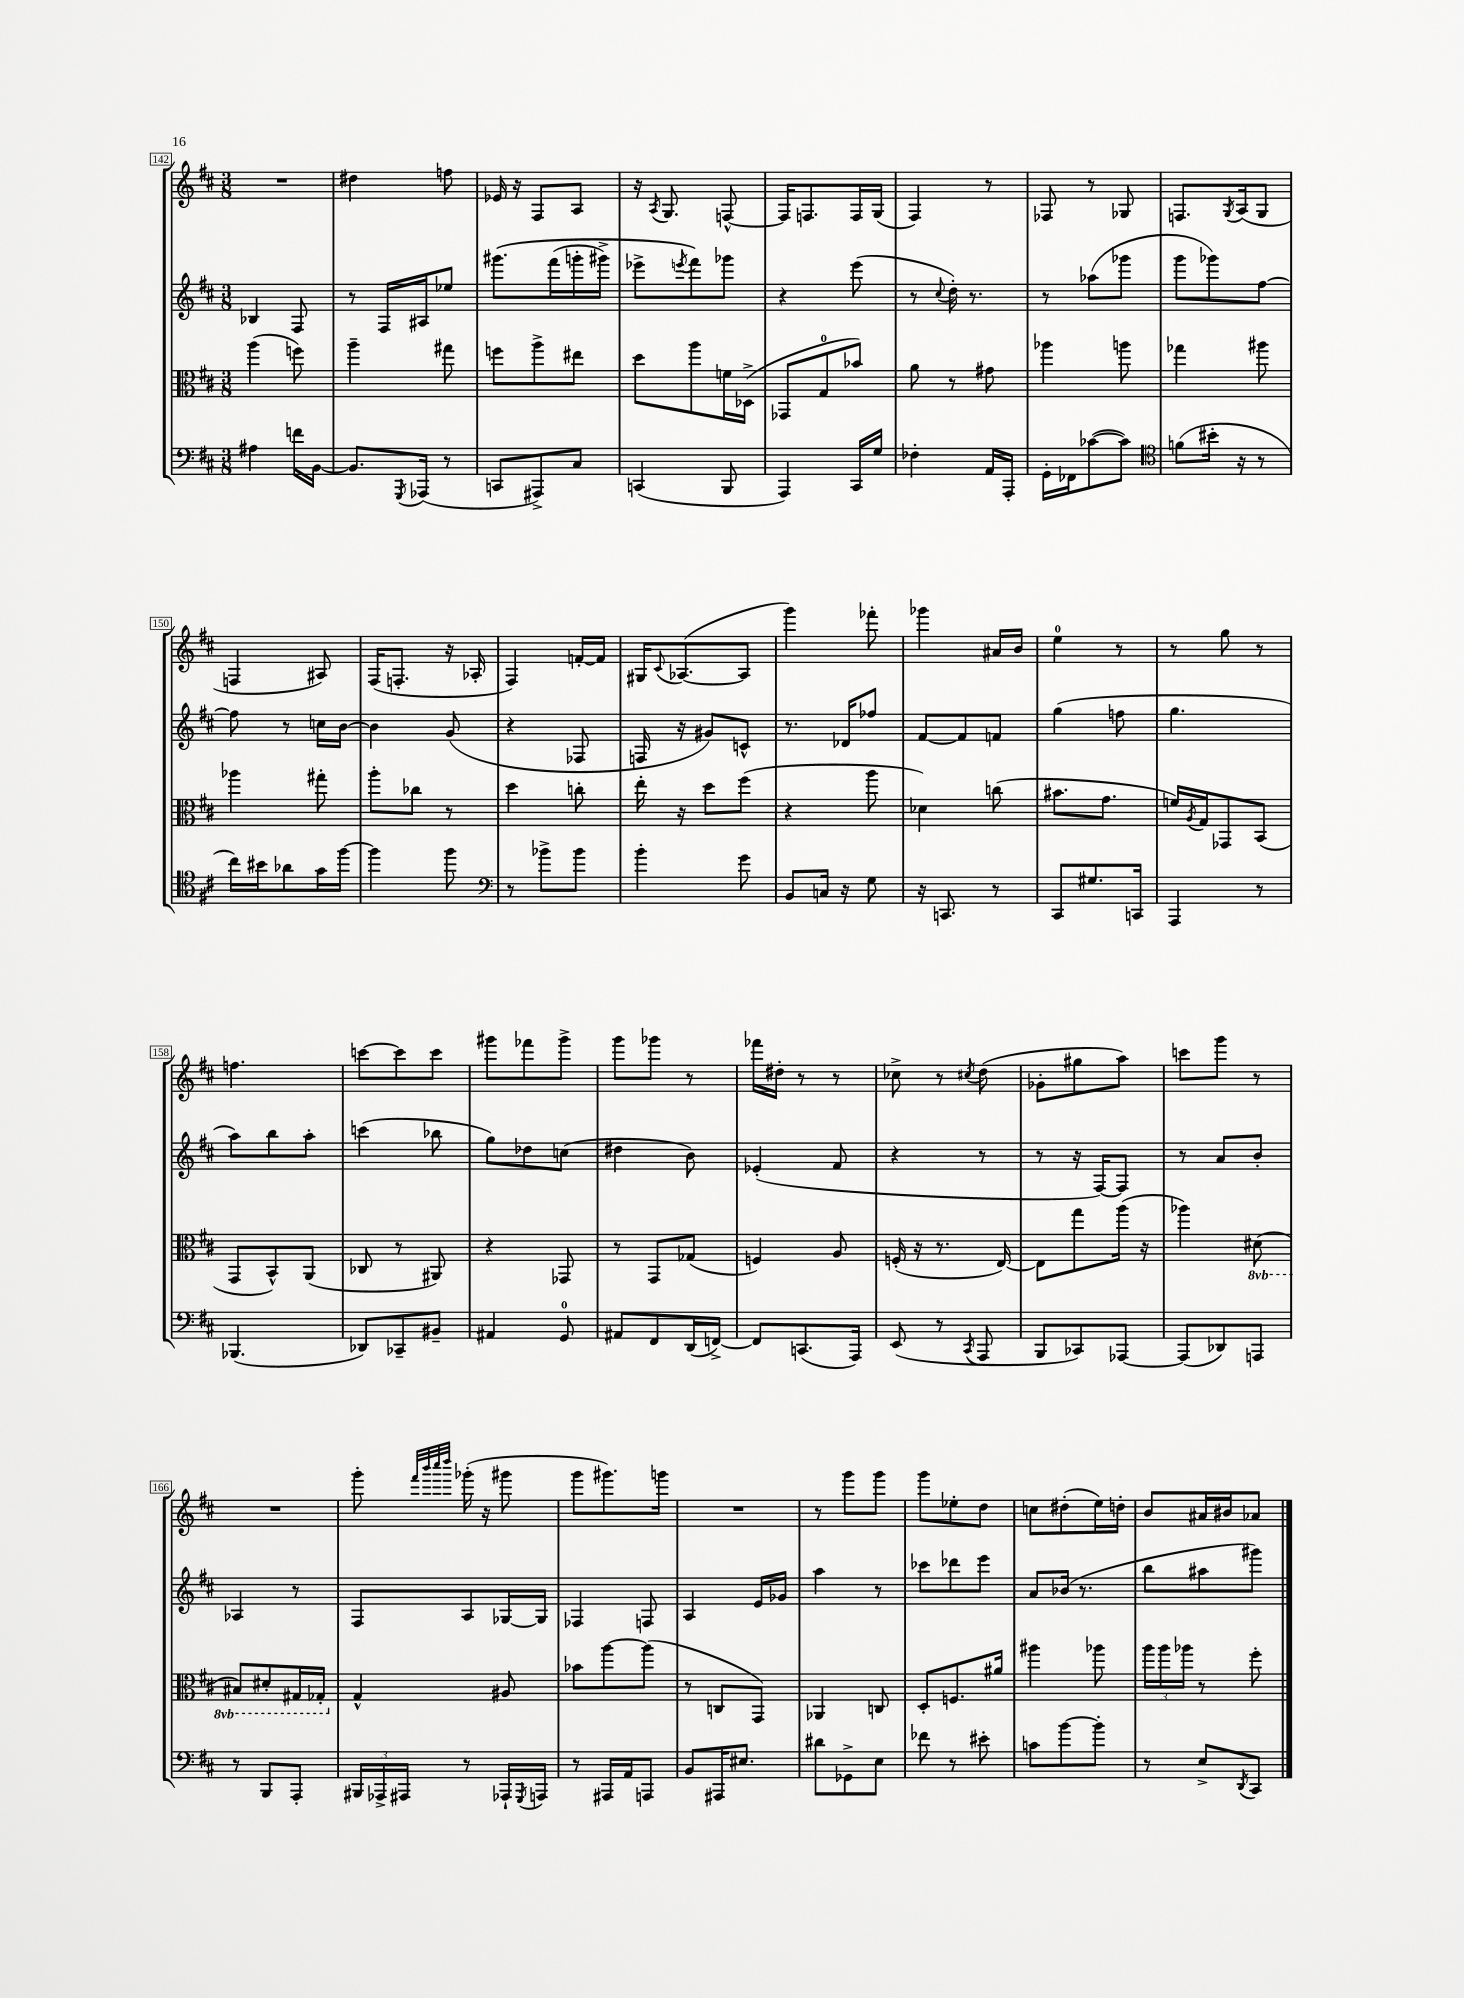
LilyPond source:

<<
\new StaffGroup <<
\new Staff = "s0" {
    \clef treble \key d \major \numericTimeSignature \time 3/8
    R4. |
    dis''4 f''8 |
    ees'16 r16 fis8 a8 |
    r16 \acciaccatura { a8 } g8. f8~-^ |
    f16 f8. f16 g16( |
    fis4) r8 |
    fes8 r8 ges8 |
    f8. \acciaccatura { g8 } a16( g8 |
    f4 ais8) |
    fis16( f8.-. r16 aes16-. |
    fis4) f'16~-. f'16 |
    gis16 \appoggiatura { cis'8 } aes8.~( aes8 |
    g'''4) fes'''8-. |
    ges'''4 ais'16 b'16 |
    e''4-0 r8 |
    r8 g''8 r8 |
    f''4. |
    c'''8~ c'''8 c'''8 |
    gis'''8 fes'''8 gis'''8-> |
    g'''8 ges'''8 r8 |
    fes'''16 dis''16-. r8 r8 |
    ces''8-> r8 \acciaccatura { cis''8 } d''8( |
    ges'8-. gis''8 a''8) |
    c'''8 g'''8 r8 |
    R4. |
    g'''8-. \grace { fis'''32 b'''32 cis''''32 d''''32 } ges'''16-.( r16 gis'''8 |
    g'''8 gis'''8.) g'''16 |
    R4. |
    r8 g'''8 g'''8 |
    g'''8 ees''8-. d''8 |
    c''8 dis''8-.( e''16) d''16-. |
    b'8 ais'16 bis'16 aes'8 \bar "|." |
}
\new Staff = "s1" {
    \clef treble \key d \major \numericTimeSignature \time 3/8
    bes4 fis8 |
    r8 fis16 ais16 ees''8 |
    gis'''8.\( fis'''16( g'''16-. gis'''16->) |
    ees'''8-> \acciaccatura { e'''8 } fis'''8\) ges'''8 |
    r4 e'''8( |
    r8 \appoggiatura { cis''8 } d''16-.) r8. |
    r8 aes''8( ges'''8 |
    g'''8 ges'''8) fis''8~ |
    fis''8 r8 c''16 b'16~ |
    b'4 g'8( |
    r4 fes8 |
    f16 r16 gis'8) c'8-^ |
    r8. des'16 fes''8 |
    fis'8~ fis'8 f'8 |
    g''4( f''8 |
    g''4. |
    a''8) b''8 a''8-. |
    c'''4( bes''8 |
    g''8) des''8 c''8( |
    dis''4 b'8) |
    ees'4-.( fis'8 |
    r4 r8 |
    r8 r16 fis16~) fis8 |
    r8 a'8 b'8-. |
    aes4 r8 |
    fis8 a8 ges16~ ges16 |
    fes4 f8 |
    a4 e'16 ges'16 |
    a''4 r8 |
    ces'''8 des'''8 e'''8 |
    a'8 bes'16( r8. |
    b''8 ais''8 gis'''8) \bar "|." |
}
\new Staff = "s2" {
    \clef alto \key d \major \numericTimeSignature \time 3/8 \set Staff.ottavationMarkups = #ottavation-simple-ordinals
    a''4( f''8) |
    a''4-- gis''8 |
    f''8 a''8-> eis''8 |
    d''8 a''8 f'16 des16->( |
    ges,8 g8-0 bes'8) |
    a'8 r8 gis'8 |
    aes''4 a''8 |
    ges''4 ais''8 |
    aes''4 gis''8-. |
    a''8-. ces''8 r8 |
    d''4 c''8-. |
    e''16-. r16 d''8 fis''8( |
    r4 a''8 |
    des'4) c''8( |
    bis'8. g'8. |
    f'16) \acciaccatura { a8 } g16 ges,8 b,8( |
    g,8 b,8-^) a,8( |
    ces8 r8 ais,8) |
    r4 ges,8 |
    r8 g,8 ges8( |
    f4) a8 |
    f16-.( r16 r8. e16~) |
    e8 g''8 a''16( r16 |
    aes''4) \ottava #-1 dis8( |
    bis,8) dis8-. gis,16 ges,16-. \ottava #0 |
    g4-^ ais8 |
    bes'8 a''8~ a''8( |
    r8 c8 g,8) |
    aes,4 c8 |
    d8-. f8. ais'16 |
    ais''4 aes''8 |
    \tuplet 3/2 { a''16 a''16 aes''16 } r8 fis''8-. \bar "|." |
}
\new Staff = "s3" {
    \clef bass \key d \major \numericTimeSignature \time 3/8
    ais4 f'16 b,16~ |
    b,8. \acciaccatura { g,,8 } aes,,16( r8 |
    c,8 ais,,8->) cis8 |
    c,4( b,,8 |
    a,,4) cis,16 g16 |
    fes4-. a,16 a,,16-. |
    g,16-. fes,16 ces'8~( ces'8) |
    \clef tenor f'8( bis'16-. r16 r8 |
    cis''16) bis'16 aes'8 g'16 fis''16~ |
    fis''4 fis''8 |
    \clef bass r8 bes'8-> bes'8 |
    b'4-. g'8 |
    b,8 c16 r16 g8 |
    r16 c,8. r8 |
    cis,8 gis8. c,16 |
    a,,4 r8 |
    bes,,4.( |
    des,8) ces,8-- bis,8-- |
    ais,4 g,8-0 |
    ais,8 fis,8 d,16( f,16~->) |
    f,8 c,8.( a,,16) |
    e,8( r8 \acciaccatura { cis,8 } a,,8 |
    b,,8 ces,8) aes,,8~ |
    aes,,8( des,8) a,,8 |
    r8 b,,8 a,,8-. |
    \tuplet 3/2 { bis,,16 aes,,16-> ais,,16 } r8 aes,,16-! \acciaccatura { g,,8 } a,,16 |
    r8 ais,,16 a,16 a,,8 |
    b,8 ais,,16 eis8. |
    dis'8 ges,8-> e8 |
    fes'8 r8 eis'8-. |
    c'8 b'8~ b'8-. |
    r8 e8-> \acciaccatura { d,8 } cis,8 \bar "|." |
}
>>
>>
\layout { \context { \Score currentBarNumber = #142 \override BarNumber.stencil = #(make-stencil-boxer 0.1 0.3 ly:text-interface::print) } }
